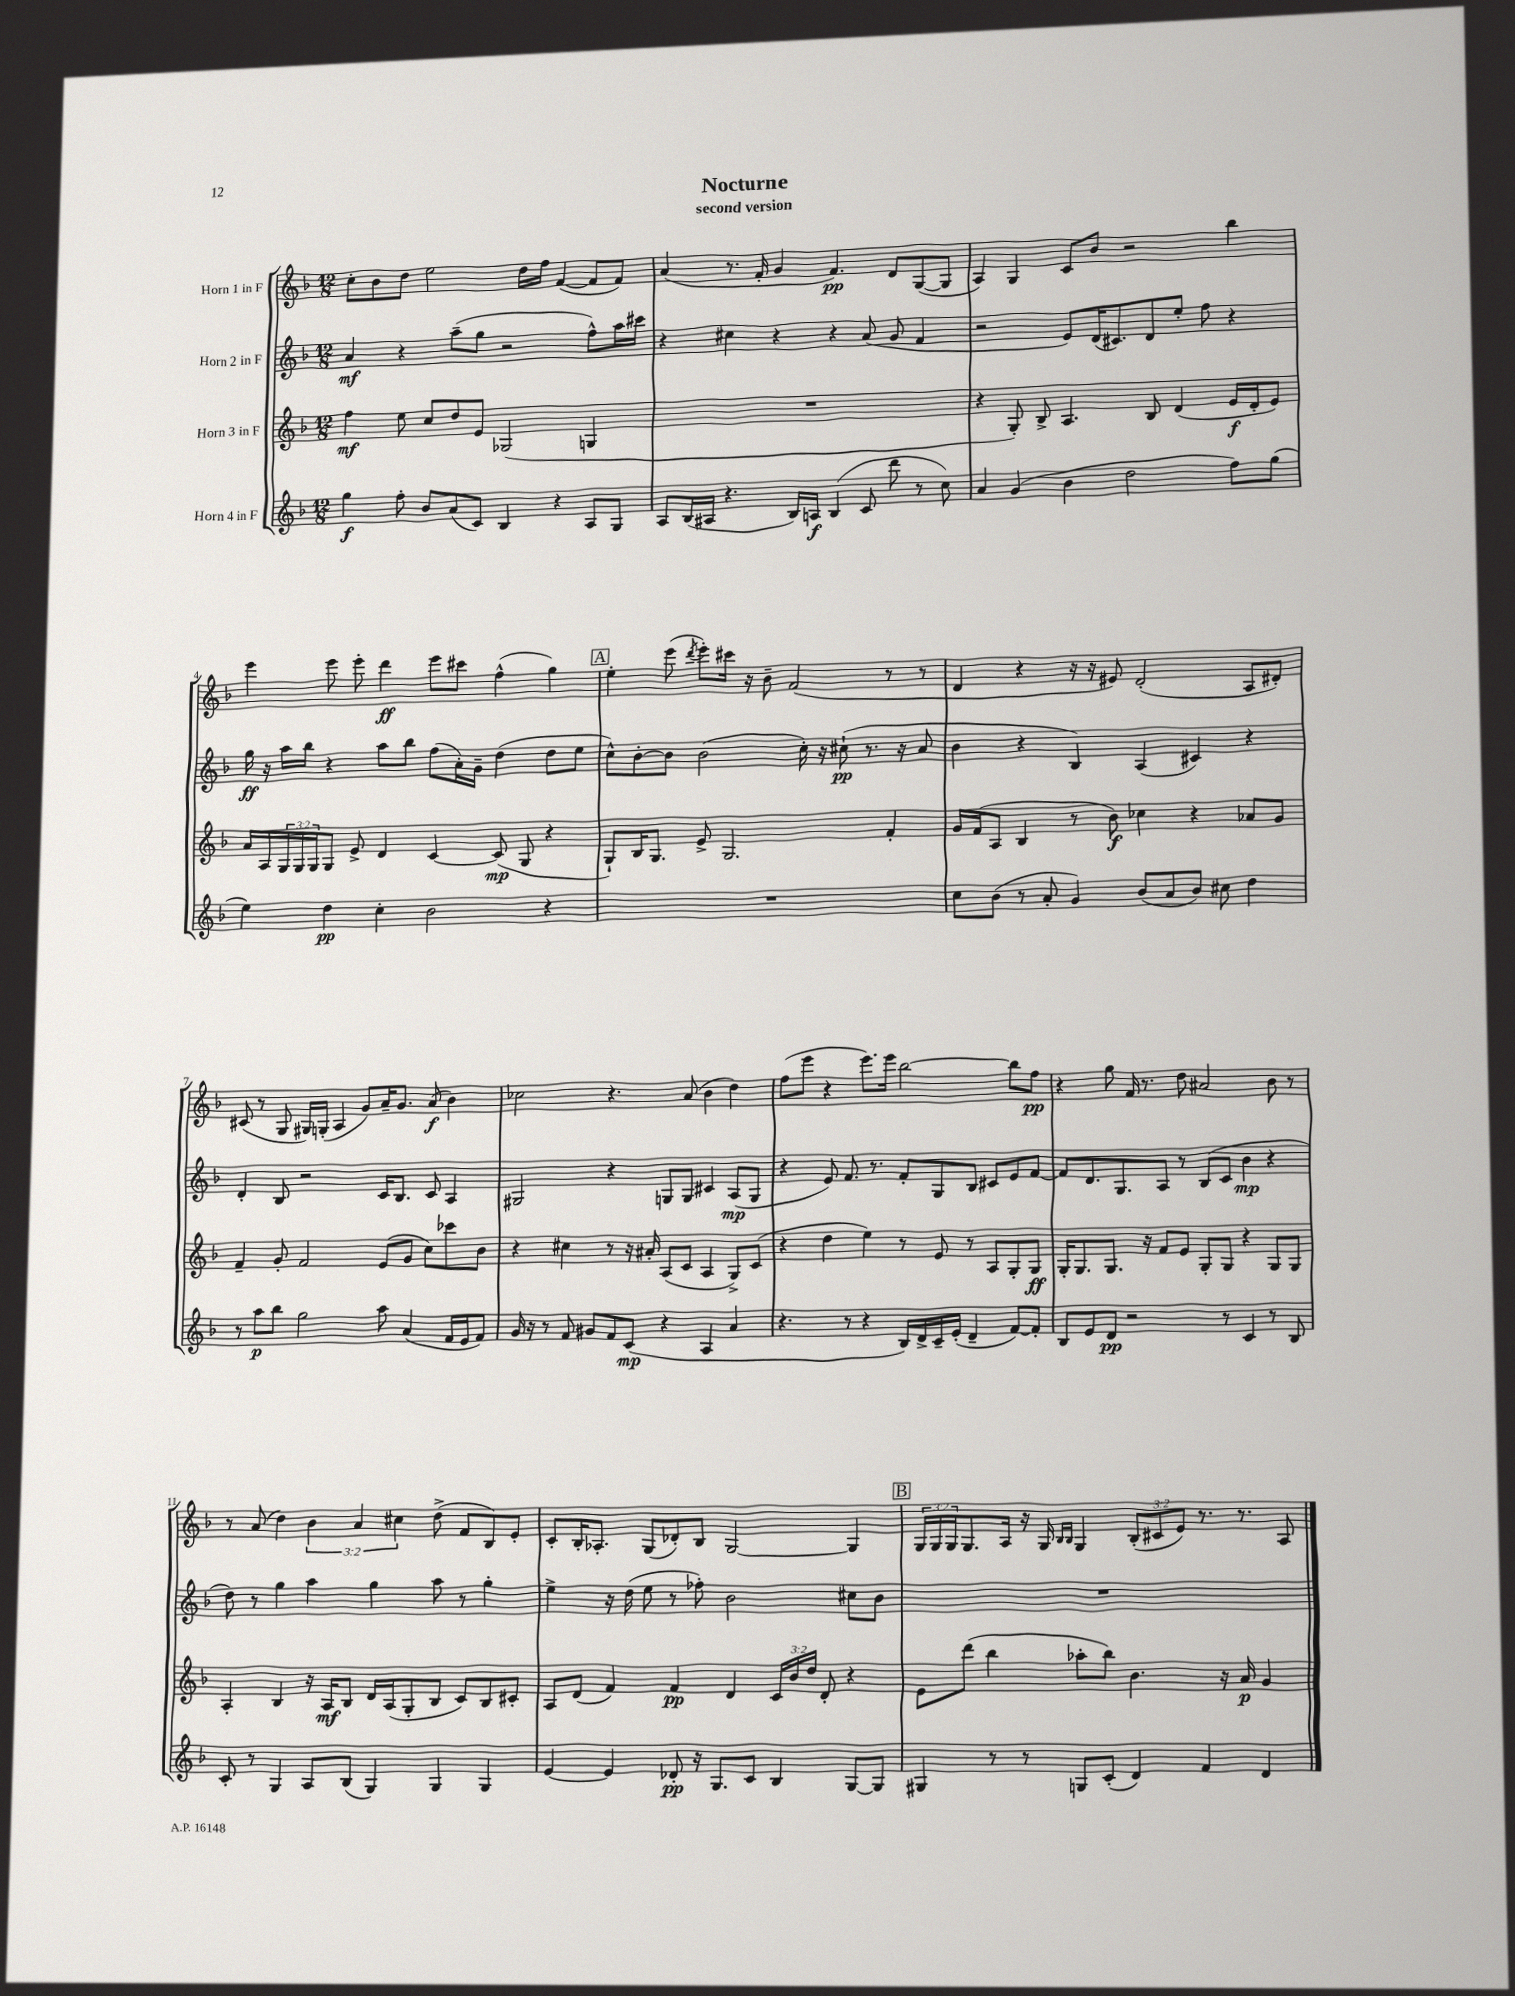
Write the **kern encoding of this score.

**kern	**kern	**kern	**kern
*staff4	*staff3	*staff2	*staff1
*clefG2	*clefG2	*clefG2	*clefG2
*k[b-]	*k[b-]	*k[b-]	*k[b-]
*M12/8	*M12/8	*M12/8	*M12/8
4gg\	4ff\	4a/	8cc'\L
.	.	.	8b-\
8ff'\	8ee\	4r	8dd\J
8b-/L	8cc/L	.	2ee\
(8a/	8dd/	(8aa~\L	.
8c/J)	8e/J	8gg\J	.
4B-/	(2G-/	2r	.
.	.	.	16dd\LL
.	.	.	16ff\JJ
4r	.	.	([4f/
8A/L	4G/	8ff^^\L)	8f/]L
8G/J	.	16aa\L	8f/J)
.	.	16ccc#\JJ	.
=	=	=	=
8A/L	1.r	4r	(4a/
(16B-/L	.	.	.
16A#/JJ	.	.	.
4.r	.	4cc#\	8.r
.	.	.	16f'/
.	.	4r	4g/
16B-/LL)	.	.	.
16A/JJ	.	.	.
(4B-/	.	4r	4.f/)
8c/	.	(8a/	.
8ddd\	.	8g/	8d/L
8r	.	4f/	([8G/
8cc\)	.	.	8G/]J
=	=	=	=
4a/	4r	2r	4A/)
(4g/	8G'/)	.	4G/
.	8B-^/	.	.
4b-\	4.A/	8e/L)	8c/L
.	.	(16d/K	8b-/J
.	.	8.c#/)	.
2dd\	.	.	2r
.	8B-/	8d/	.
.	(4d/	8ee'/J	.
.	.	8ff\	.
8ff\L)	16e/LL	4r	4bb-\
.	16d'/J	.	.
(8gg\J	8e/J)	.	.
=	=	=	=
4ee\)	16a/LL	16gg\	4eee\
.	16A/	16r	.
.	24G/	16aa\LL	.
.	24G/	.	.
.	.	16bb-\JJ	.
.	24G/J	.	.
4dd\	8G/J	4r	8eee\
.	8e^/	.	8eee'\
4cc'\	4d/	8aa\L	4ddd\
.	.	8bb-\J	.
2b-\	[4c/	(8ff\L	8eee\L
.	.	16a'\L)	8ccc#\J
.	.	16g~\JJ	.
.	(8c/]	(4dd\	(4ff^^\
.	8G/	.	.
4r	4r	8dd\L	4gg\)
.	.	8ee\J	.
=	=	=	=
1.r	8G`/L)	8cc^^\L)	4ee'\
.	16B-/K	[8b-'\	.
.	8.G/J	.	.
.	.	8b-\]J	(8eee\
.	.	.	8qddd/
.	8e^/	(2b-\	8eee'\L)
.	2.G/	.	16ccc#\Jk
.	.	.	16r
.	.	.	8b-~\
.	.	.	(2f/
.	.	16cc'\)	.
.	.	16r	.
.	.	(8cc#`\	.
.	.	8.r	.
.	4f'/	.	8r
.	.	16r	.
.	.	8a/	8r
=	=	=	=
8cc\L	16g/LL	4b-\	4d/
.	(16f/J	.	.
(8b-\J	8A/J	.	.
8r	4B-/	4r	4r
8a'/	.	.	.
4g/)	8r	4B-/)	16r
.	.	.	16r
.	8b-\)	.	8e#/)
(8b-/L	4cc-\	(4A/	(2d'/
8a/	.	.	.
8b-/J)	4r	4c#/)	.
8cc#\	.	.	.
4dd\	8a-/L	4r	8A/L
.	8g/J	.	8d#'/J)
=	=	=	=
8r	4f~/	4d'/	(8c#/
8aa\L	.	.	8r
8bb-\J	8g'/	8B-/	8G/
2gg\	2f/	2r	16G#/LL)
.	.	.	(16G'/JJ
.	.	.	4A/
.	.	.	8g/L)
8aa\	(8e/L	16c/LK	16a~/K
.	.	8.B-/J	8.g/J
(4a/	8g/J	.	.
.	8cc\L)	8c/	(8a/
16f/LL	8ccc-\	4A/	4b-\)
16e/J	.	.	.
8f/J)	8b-\J	.	.
=	=	=	=
16g/	4r	2G#/	2cc-\
16r	.	.	.
8r	.	.	.
8f/	4cc#\	.	.
8g#/L	.	.	.
8f/	8r	4r	4.r
(8c/J	16r	.	.
.	16a#'/	.	.
4r	(8A/L	8G/L	.
.	8c/J	8G/J	(8a/
4A/	4A/	4c#/	4b-\
4a/	8G^/L)	(8A/L	4dd\)
.	(8c/J	8G/J	.
=	=	=	=
4.r	4r	4r	(8ff\L
.	.	.	8eee\J
.	4dd\	8e/)	4r
8r	.	8.f/	.
4r	4ee\)	.	8.eee\L)
.	.	8.r	.
.	.	.	16eee\Jk
16B-/LL)	8r	8f'/L	[2bb-\
16d^/	.	.	.
16c~/	8e/	8G/	.
(16e'/JJ	.	.	.
4d~/	8r	8B-/J	.
.	8A/L	8c#/L	.
[8f/L)	8G'/	8e/	8bb-\]L
8f'/]J	8G/J	[8f/J	8ff\J
=	=	=	=
8B-/L	16G'/LK	8f/]L	4r
.	8.G/	.	.
8e/	.	8.d/	.
8d/J	8.G/J	.	8gg\
.	.	8.G/	.
2r	.	.	16f/
.	16r	.	8.r
.	8f/L	8A/J	.
.	8e/J	8r	8dd\
.	8G'/L	(8B-/L	2a#/
8r	8G/J	8c/J	.
4c/	4r	4b-\	.
8r	8G/L	4r	8b-\
8B-/	8G/J	.	8r
=	=	=	=
8c'/	4A'/	8dd\)	8r
8r	.	8r	(8a/
4G/	4B-/	4gg\	4dd\)
8A/L	16r	4aa\	6b-\
.	16A/LK	.	.
(8B-/J	8B-/J	.	.
.	.	.	6a/
4G/)	16d/LL	4gg\	.
.	(16A/J	.	.
.	.	.	6cc#\
.	8G'/	.	.
4G/	8B-/J	8aa\	(8dd^\
.	8c/L)	8r	8f/L
4G/	8B-/	4gg'\	8B-/)
.	8c#'/J	.	8e'/J
=	=	=	=
[4e/	8A/L	4ee^\	8c'/L
.	(8d/J	.	16B-'/K
.	.	.	8.A-'/J
4e/]	4f/)	16r	.
.	.	(16dd\	.
.	.	8ee\	(8G/L
8d-'/	4f/	8r	8d-'/)
16r	.	8ff-'\)	8B-/J
8.G/L	.	.	.
.	4d/	2b-\	[2G/
8c/J	.	.	.
4B-/	24c/LL	.	.
.	24b-/	.	.
.	24dd/JJ	.	.
.	8d'/	.	.
[8G/L	4r	8cc#\L	4G/]
8G/]J	.	8b-\J	.
=	=	=	=
4G#/	8e\L	1.r	24G/LL
.	.	.	24G/
.	.	.	24G/J
.	(8ddd\J	.	8.G/
8r	4bb-\	.	.
.	.	.	16A/Jk
8r	.	.	16r
.	.	.	16G/
.	.	.	16qqB-/LL
.	.	.	16qqB-/JJ
8G/L	8aa-'\L	.	4G/
(8c'/J	8bb-\J)	.	.
4d/)	4.b-\	.	(12B-'/L
.	.	.	12c#/
.	.	.	12e/J)
4f/	.	.	8.r
.	16r	.	.
.	16a/	.	8.r
4d/	4g/	.	.
.	.	.	8A/
==	==	==	==
*-	*-	*-	*-
